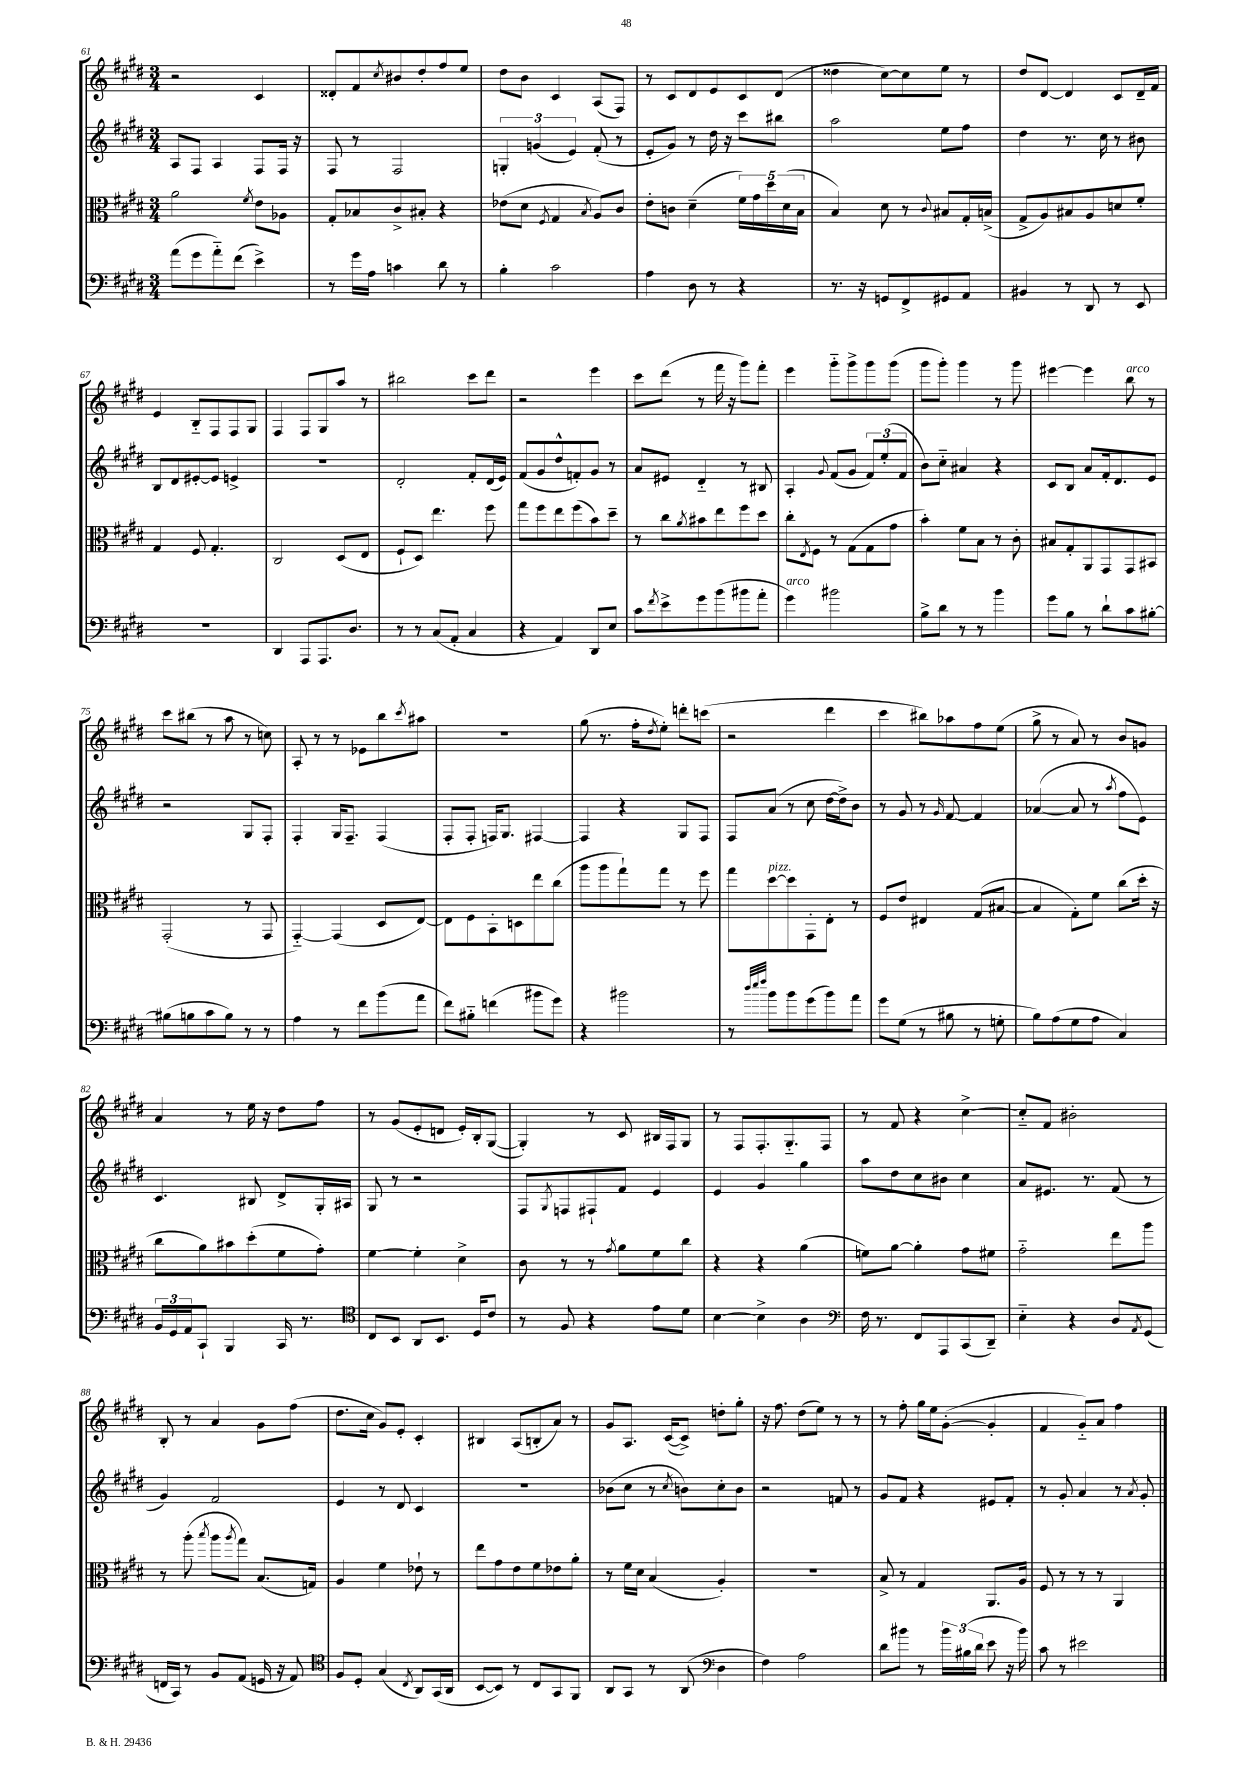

**kern	**kern	**kern	**kern
*staff4	*staff3	*staff2	*staff1
*clefF4	*clefC3	*clefG2	*clefG2
*k[f#c#g#d#]	*k[f#c#g#d#]	*k[f#c#g#d#]	*k[f#c#g#d#]
*M3/4	*M3/4	*M3/4	*M3/4
(8a	2a	8A	2r
8g#	.	8F#	.
8a'~)	.	4A	.
(8f#	.	.	.
.	8qf#	.	.
4e^)	8e	8F#	4c#
.	8A-	16F#	.
.	.	16r	.
=	=	=	=
8r	8G#'	8F#	8d##'
16g#	8B-	8r	8f#
16A	.	.	.
.	.	.	8qcc#
4c	8c#^	2F#	8b#
.	8B#'	.	8dd#'
8d#	4r	.	8ff#
8r	.	.	8ee
=	=	=	=
4B'	(8e-	6G'	8dd#
.	8d#	.	8b
.	.	(6g	.
.	8qF#	.	.
2c#	4G#	.	4c#
.	.	6e)	.
.	8qB	.	.
.	8A)	(8f#'	(8A
.	8c#	8r	8F#)
=	=	=	=
4A	8e'	8e'	8r
.	8c	8g#)	8c#
8D#	(4d#~	8r	8d#
8r	.	16dd#	8e
.	.	16r	.
4r	20f#)	8ccc#	8c#
.	20g#	.	.
.	20dd#	.	.
.	.	8bb#	(8d#
.	(20d#	.	.
.	20B	.	.
=	=	=	=
8.r	4B)	2aa	4dd##
16r	.	.	.
8GG	8d#	.	[8cc#)
8FF#^	8r	.	8cc#]
.	8qqc#	.	.
8GG#	8B#	8ee	8ee
8AA	16G#'	8ff#	8r
.	(16B^	.	.
=	=	=	=
4BB#	8G#^	4dd#	8dd#
.	8A)	.	[8d#
8r	8B#	8.r	4d#]
8DD#	8A	.	.
.	.	16cc#	.
8r	8d	8r	8c#
8EE	8f#'	8b#	16d#~
.	.	.	16f#
=	=	=	=
2.r	4G#	8B	4e
.	.	8d#	.
.	8F#	[8e#'	8B'~
.	4.G#'	8e#]	8F#
.	.	4e^	8F#
.	.	.	8G#
=	=	=	=
4DD#	2C#	2.r	4F#
8AAA	.	.	8F#
8.AAA	.	.	8G#
.	(8D#	.	8aa
8.D#	.	.	.
.	8E	.	8r
=	=	=	=
8r	8F#`	2d#'	2bb#
8r	8D#)	.	.
(8C#	4.ee	.	.
8AA'	.	.	.
4C#	.	8f#'	8ccc#
.	8ff#	(16d#	8ddd#
.	.	16e)	.
=	=	=	=
4r	8gg#	(8f#	2r
.	8ff#	8g#	.
4AA)	8ee	8dd#^^	.
.	(8ff#	8f')	.
8DD#	8b)	8g#	4eee
8E	8dd#~	8r	.
=	=	=	=
8c#	8r	8a	8ccc#
8qf#	.	.	.
8e^	8cc#	8e#	(8ddd#
.	8qa	.	.
8g#	8b#	4d#'~	8r
(8b	8ee	.	16fff#
.	.	.	16r
8b#	8ff#	8r	8ggg#)
8a'	8dd#	8B#	8fff#'
=	=	=	=
4g#)	8cc#'	4A'	4eee
.	8qE	.	.
.	8F#	.	.
.	.	8qqg#	.
2b#	8r	(8f#	8ggg#'~
.	(8G#	8g#	8ggg#^
.	8G#	12f#)	8ggg#
.	.	(12ee'	.
.	8g#	.	(8ggg#
.	.	12f#	.
=	=	=	=
8B^	4b')	8b)	8ggg#
8d#	.	8cc#'~	8ggg#')
8r	8f#	4a#	4ggg#
8r	8B	.	.
4b	8r	4r	8r
.	8c#'	.	8ggg#
=	=	=	=
8g#	8B#	8c#	[4eee#
8B	8G#'	8B	.
8r	8AA	8a	4eee#]
8d#`	8GG#	16f#'	.
.	.	8.d#	.
8c#	8GG#	.	8bb
[8B#'	8BB#	8e	8r
=	=	=	=
(8B#]	(2GG#'	2r	8ccc#
8B	.	.	(8bb#
8c#	.	.	8r
8B)	.	.	8aa
8r	8r	8G#	8r
8r	8GG#	8F#'	8cc)
=	=	=	=
4A	[4GG#'~)	4F#'	8A'
.	.	.	8r
8r	(4GG#]	16G#	8r
.	.	8.F#~	.
8f#	.	.	8e-
(8b	8D#	(4F#	8bb
.	.	.	8qccc#
8a	[8E)	.	8aa#
=	=	=	=
8f#)	8E]	8F#'	2.r
8B#'~	8F#	8F#'	.
(4f	8BB'	16F)	.
.	.	8.G#	.
.	8D	.	.
8b#	8ee	[4F#	.
8g#)	(8cc#	.	.
=	=	=	=
4r	8aa	4F#]	(8gg#
.	8aa	.	8.r
2b#	8gg#`)	4r	.
.	.	.	16ff#'
.	.	.	8qdd#
.	8gg#	.	8ee')
.	8r	8G#	8ddd'
.	8ff#	8F#	(8ccc
=	=	=	=
8r	8gg#	8F#	2r
32qqdd#	.	.	.
32qqee	.	.	.
32qqff#	.	.	.
8b	[8dd#	(8a	.
8b	8dd#]	8r	.
(8g#	8GG#'	8cc#	.
8b)	8E'	[16dd#	4ddd#
.	.	16dd#^])	.
8a	8r	8b	.
=	=	=	=
8g#	8F#	8r	4ccc#
(8G#	8e	8g#	.
8r	4E#	8r	8bb#)
.	.	16qqg#	.
8B#	.	[8f#	8aa-
8r	(8G#	4f#]	8ff#
8G'	[8B#	.	(8ee
=	=	=	=
8B)	4B#]	([4a-	8gg#^
(8A	.	.	8r
8G#	8G#')	8a-]	8a)
8A	8f#	8r	8r
.	.	8qaa	.
4C#)	(8cc#	8ff#	8b
.	16dd#'	8e)	8g
.	16r	.	.
=	=	=	=
24BB	8cc#	4.c#	4a
24GG#	.	.	.
24AA	.	.	.
8CC#`	8a)	.	.
4BBB	8b#	.	8r
.	(8dd#'	8B#	16ee
.	.	.	16r
16CC#	8f#	8d#^	8dd#
8.r	.	.	.
.	8g#')	16G#'	8ff#
.	.	16A#	.
=	=	=	=
*clefC4	*	*	*
8C#	[4f#	8G#	8r
8BB	.	8r	(8g#
8AA	4f#']	2r	8e'
8.BB	.	.	8d
.	4d#^	.	16e')
16D#	.	.	16B'
8c#	.	.	([8G#
=	=	=	=
8r	8c#	8F#	4G#'])
.	.	8qG#	.
8F#	8r	8F	.
4r	8r	8F#`	8r
.	8qg#	.	.
.	8a	8f#	8c#
8e	8f#	4e	16B#
.	.	.	16F#
8d#	8cc#	.	8G#
=	=	=	=
[4B	4r	4e	8r
.	.	.	8F#
4B^]	4r	4g#	8.F#'
.	.	.	8.G#'~
4A	(4a	4gg#	.
.	.	.	8F#
=	=	=	=
*clefF4	*	*	*
16F#	8f)	8aa	8r
8.r	.	.	.
.	[8a	8dd#	8f#
8FF#	4a']	8cc#	4r
8AAA	.	8b#	.
(8CC#	8g#	4cc#	[4cc#^
8DD#~)	8f#	.	.
=	=	=	=
4E'~	2g#'~	8a	8cc#'~]
.	.	8.e#	8f#
4r	.	.	2b#'
.	.	8.r	.
8D#	8ee	(8f#	.
8qAA	.	.	.
(8GG#	8aa	8r	.
=	=	=	=
16FF	8r	4g#)	8B'
16CC#)	.	.	.
8r	(8aa'	.	8r
.	8qbb	.	.
8BB	8aa	2f#	4a
.	8qaa	.	.
(8AA	8gg#)	.	.
16GG	(8.B	.	8g#
16r	.	.	.
8AA)	.	.	(8ff#
.	16G)	.	.
=	=	=	=
*clefC4	*	*	*
8F#	4A	4e	8.dd#
8D#'	.	.	.
.	.	.	16cc#
(4G#	4f#	8r	8g#)
.	.	8d#	8e'
8qC#	.	.	.
8AA)	8e-`	4c#	4c#'
(16GG#	8r	.	.
16AA	.	.	.
=	=	=	=
[8BB	8ee	2.r	4B#
8BB])	8g#	.	.
8r	8e	.	(8A
8C#	8f#	.	8B'
8GG#	8e-	.	8a)
8FF#	8a'	.	8r
=	=	=	=
8AA	8r	(8b-	8g#
8GG#	16f#	8cc#	8.A
.	16d#	.	.
8r	(4B	8r	.
.	.	.	([16c#
.	.	8qcc#	.
(8AA	.	8b)	8c#^])
*clefF4	*	*	*
4D#	4A')	8cc#'	8dd'
.	.	8b	8gg#'
=	=	=	=
4F#)	2.r	2r	16r
.	.	.	8.ff#
2A	.	.	(8dd#
.	.	.	8ee)
.	.	8f	8r
.	.	8r	8r
=	=	=	=
8d#	8B^	8g#	8r
8b#	8r	8f#	8ff#'
8r	4G#	4r	16gg#
.	.	.	16ee
24b#	.	.	([8g#'
(24B#	.	.	.
24d#	.	.	.
8e	8.AA	8e#	4g#']
16r	.	8f#'	.
16b#)	16A	.	.
=	=	=	=
8c#	8F#	8r	4f#
8r	8r	8g#'	.
2e#	8r	4a	8g#'~)
.	8r	.	8a
.	4AA	8r	4ff#
.	.	8qa	.
.	.	8g#'	.
==	==	==	==
*-	*-	*-	*-
